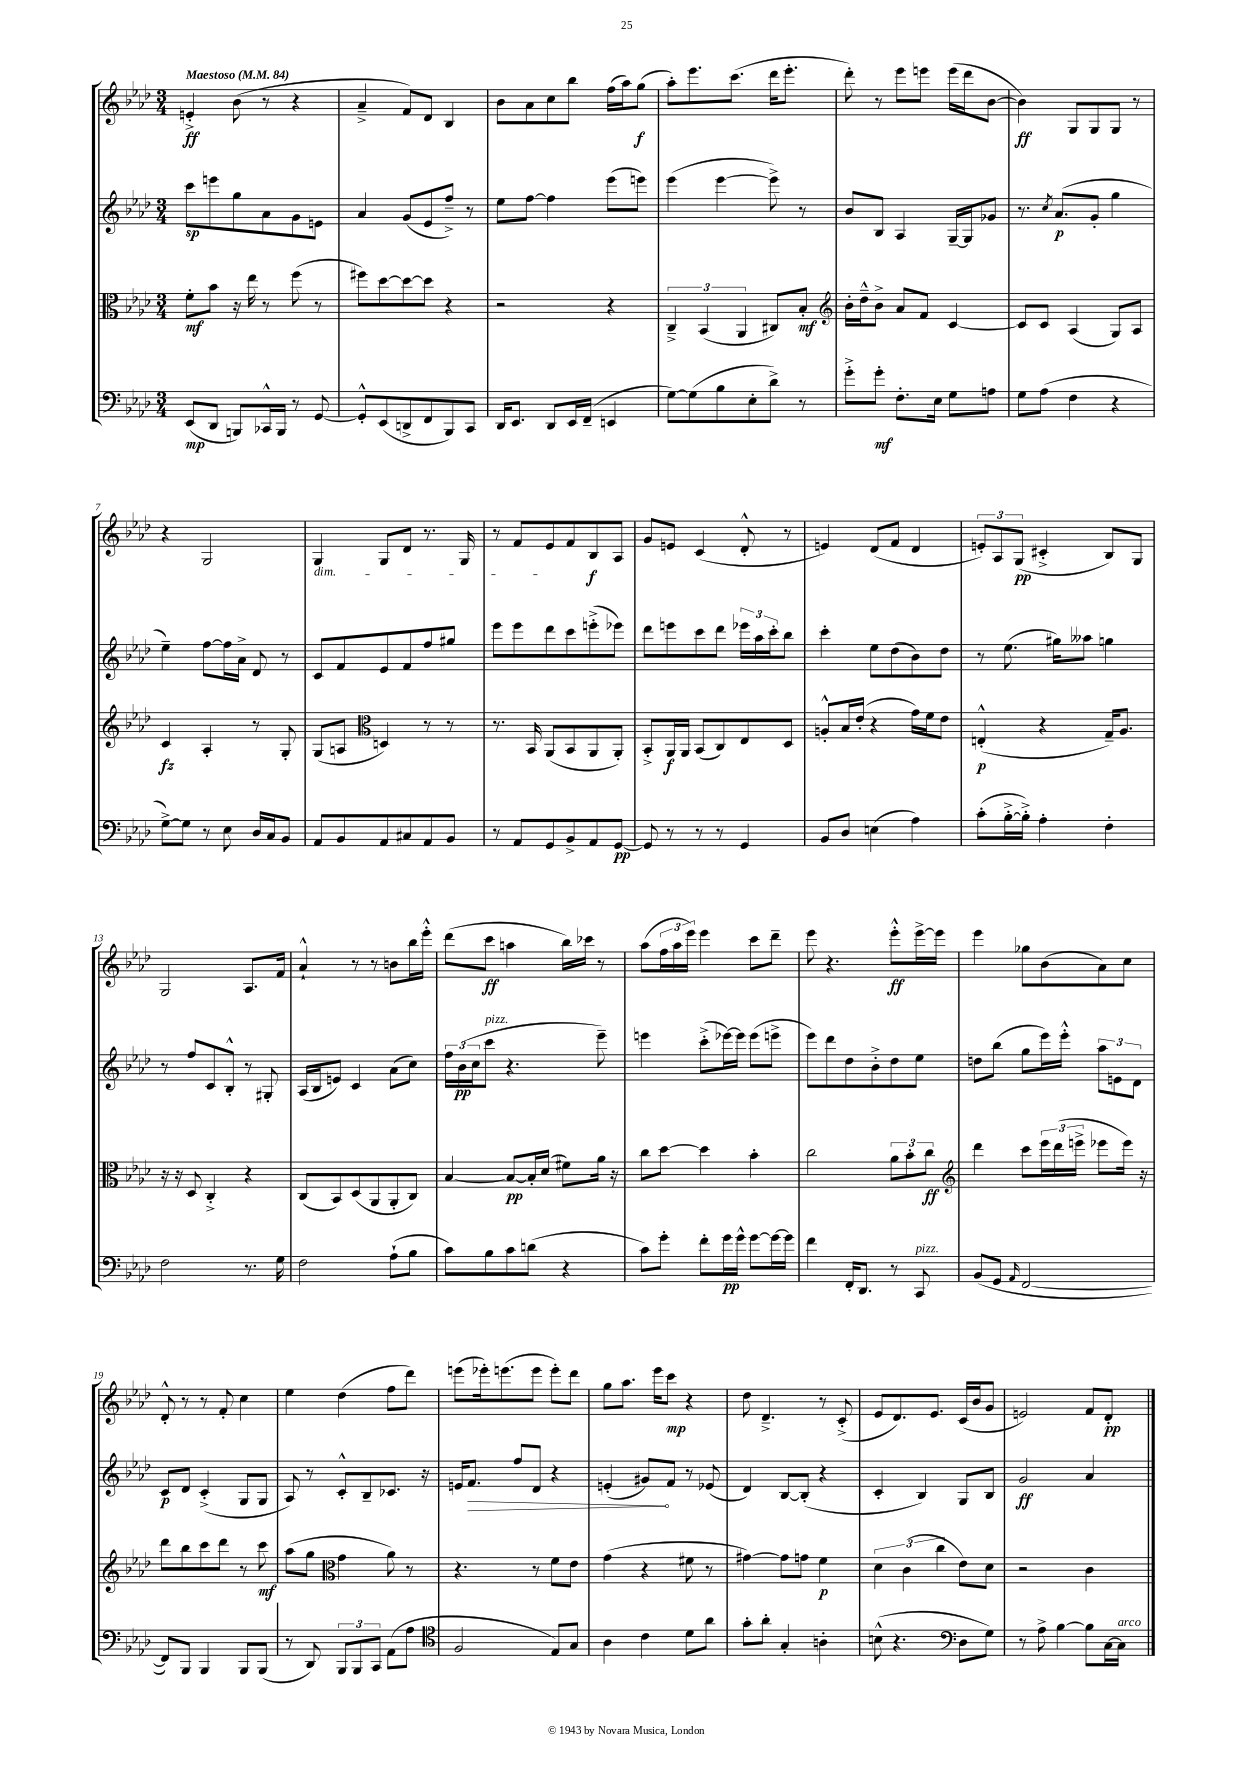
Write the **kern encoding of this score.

**kern	**kern	**kern	**kern
*staff4	*staff3	*staff2	*staff1
*clefF4	*clefC3	*clefG2	*clefG2
*k[b-e-a-d-]	*k[b-e-a-d-]	*k[b-e-a-d-]	*k[b-e-a-d-]
*M3/4	*M3/4	*M3/4	*M3/4
*MM84	*MM84	*MM84	*MM84
(8EE-	8f'	8ccc	4e'^
8DD-	8b-	8eee	.
8BBB)	16r	8gg	(8b-
.	16ee-	.	.
16CC-^^	8r	8a-	8r
16BBB	.	.	.
8r	(8ff	8g	4r
[8GG	8r	8e	.
=	=	=	=
8GG'^^]	8ff#)	4a-	4a-~^
(8EE-	[8dd-	.	.
8DD^	8dd-_	(8g	8f)
8FF	8dd-]	8e-	8d-
8BBB-)	4r	8ff~^)	4B-
8CC	.	8r	.
=	=	=	=
16DD-	2r	8ee-	8b-
8.EE-	.	.	.
.	.	[8ff	8a-
8DD-	.	4ff]	8cc
16EE-	.	.	8bb-
(16FF~	.	.	.
4EE	4r	(8eee-	(16ff
.	.	.	16aa-)
.	.	8eee)	(8gg
=	=	=	=
[8G)	6C~^	(4eee-	8aa-')
(8G]	.	.	8.eee-
.	(6BB-	.	.
8B-	.	[4eee-	.
.	.	.	(8.ccc
.	6AA-	.	.
8E-'	.	.	.
8d-^)	8C#)	8eee-^])	16ddd-
.	.	.	8.eee-'
8r	8B-'	8r	.
=	=	=	=
*	*clefG2	*	*
8g'^	16b-'	8b-	8ddd-')
.	16dd-~^^	.	.
8g'	8b-^	8B-	8r
8.F'	8a-	4A-	8eee-
.	8f	.	8eee
16E-	.	.	.
8G	[4c	[16G~	(16eee
.	.	16G]	16ddd-
8A	.	8g-	[8b-
=	=	=	=
8G	8c]	8.r	4b-])
(8A-	8c	.	.
.	.	8qcc	.
.	.	(8.a-	.
4F	(4A-	.	8G
.	.	8g'	8G
4r	8G)	4gg	8G
.	8A-	.	8r
=	=	=	=
[8G^)	4c	4ee-~)	4r
8G]	.	.	.
8r	4A-'	[8ff	2G
8E-	.	16ff]	.
.	.	16a-^	.
16D-	8r	8d-	.
16C	.	.	.
8BB-	8G'	8r	.
=	=	=	=
8AA-	(8G	8c	4G
8BB-	8A	8f	.
*	*clefC3	*	*
8AA-	4D)	8e-	8G
8C#	.	8f	8d-
8AA-	8r	8ff	8.r
8BB-	8r	8gg#	.
.	.	.	16G
=	=	=	=
8r	8.r	8eee-	8r
8AA-	.	8eee-	8f
.	16BB-	.	.
8GG	(8AA-	8ddd-	8e-
8BB-^	8BB-	8ccc	8f
8AA-	8AA-	(8eee'^	8B-
[8GG	8AA-')	8eee-)	8A-
=	=	=	=
8GG]	8BB-'^	8ddd-	8g
8r	16AA-	8eee	8e
.	16AA-	.	.
8r	(8BB-	8ccc	(4c
8r	8C)	8ddd-	.
4GG	8E-	24eee-	8d-'^^
.	.	24aa-	.
.	.	24ccc'	.
.	8D-	8bb-	8r
=	=	=	=
8BB-	8A'^^	4ccc'	4e)
8D-	16B-	.	.
.	(16e-'	.	.
(4E	4r	8ee-	(8d-
.	.	(8dd-	8f
4A-)	16g)	8b-)	4d-
.	16f	.	.
.	8e-	8dd-	.
=	=	=	=
(8c'	(4E'^^	8r	12e')
.	.	.	12A-
[16B-'^	.	(8.ee-	.
.	.	.	(12G
16B-'^])	.	.	.
4A-'	4r	.	4c#'^
.	.	16gg#)	.
.	.	8aa--	.
4F'	16G~)	4gg	8B-)
.	8.A-	.	.
.	.	.	8G
=	=	=	=
2F	16r	8r	2G
.	16r	.	.
.	8D-	8ff	.
.	4C'^	8c	.
.	.	8B-'^^	.
8.r	4r	8r	8.A-
.	.	8G#'	.
16G	.	.	16f
=	=	=	=
2F	(8C	(16A-	4a-`^^
.	.	16B-	.
.	8BB-)	8e)	.
.	(8D-	4c	8r
.	8AA-	.	8r
(8A-`	8AA-'	(8a-	8b
8B-	8C)	8cc)	16bb-
.	.	.	16eee-'^^
=	=	=	=
8c)	[4B-	24ff	(8ddd-
.	.	(24b-	.
.	.	24cc	.
8B-	.	8ccc	8ccc
8c	8B-_	4.r	4aa
(8d	16B-']	.	.
.	(16d-	.	.
4r	8f#)	.	16bb-)
.	.	.	16ccc-
.	16a-	8eee-~)	8r
.	16r	.	.
=	=	=	=
8c)	8cc	4eee	(8aa-
8g'	[8dd-	.	24ff
.	.	.	24aa-
.	.	.	24eee-)
8f'	4dd-]	(8ccc'^	4eee-
16g	.	[16eee-)	.
16g^^	.	16eee-]	.
[8g	4b-'	(8eee-	8ccc
16g_	.	8eee^	8ddd-~
16g]	.	.	.
=	=	=	=
4f	2cc	8eee-)	8eee-
.	.	8ddd-	4.r
16FF'	.	8dd-	.
8.DD-	.	.	.
.	.	8b-'^	.
8r	12a-	8dd-	8eee-'^^
.	12b-'	.	.
8CC	.	8ee-	[16eee-^
.	12cc	.	.
.	.	.	16eee-]
=	=	=	=
*	*clefG2	*	*
(8BB-	4ddd-	8dd	4eee-
8GG	.	(8bb-	.
16qqAA-	.	.	.
[2FF	8ccc	8gg	8gg-
.	24eee-	16eee-)	(8b-
.	(24ddd-	.	.
.	.	16eee-'^^	.
.	24eee^	.	.
.	8eee-	12aa-	8a-)
.	.	12e	.
.	16eee-)	.	8cc
.	.	12d-	.
.	16r	.	.
=	=	=	=
8FF])	8ddd-	8c	8d-'^^
8BBB-	8bb-	8d-	8r
4BBB-	8ccc	(4c'^	8r
.	8ddd-	.	8f'
8BBB-	8r	8G	4cc
(8BBB-	8ccc	8G	.
=	=	=	=
8r	(8aa-	8A-)	4ee-
8DD-)	8gg	8r	.
*	*clefC3	*	*
12BBB-	4g	8c'^^	(4dd-
12BBB-	.	.	.
.	.	8B-~	.
12CC	.	.	.
(8AA-	8a-)	8.c-	8ff
8A-	8r	.	8ddd-)
.	.	16r	.
=	=	=	=
*clefC4	*	*	*
2F	4.r	16e	(8eee
.	.	8.f	.
.	.	.	16eee-')
.	.	.	(8.eee
.	.	8ff	.
.	8r	8d-	8eee
8E-)	8f	4r	8eee')
8G	8e-	.	8ddd-
=	=	=	=
4A-	(4g	(4e'	8gg
.	.	.	8.aa-
4c	4r	8g#)	.
.	.	.	16eee-
.	.	8f	8ccc
8d-	8f#	8r	4r
8a-	8r	(8e-	.
=	=	=	=
8g'	[4g#)	4d-)	8dd-
8a-'	.	.	4.d-~^
4G'	8g#]	[8B-	.
.	8g	(8B-']	.
4A'	4f	4r	8r
.	.	.	(8c'^
=	=	=	=
(8B^^	6d-	4c'	8e-
4.r	.	.	8.d-)
.	(6c	.	.
.	.	4B-)	.
.	.	.	8.e-
.	6cc	.	.
*clefF4	*	*	*
8D-	8e-)	8G	(16c
.	.	.	16b-
8G)	8d-	8B-	8g
=	=	=	=
8r	2r	2g	2e)
8A-^	.	.	.
[4B-	.	.	.
8B-]	4c	4a-	8f
[16C	.	.	8d-'
16C]	.	.	.
==	==	==	==
*-	*-	*-	*-
